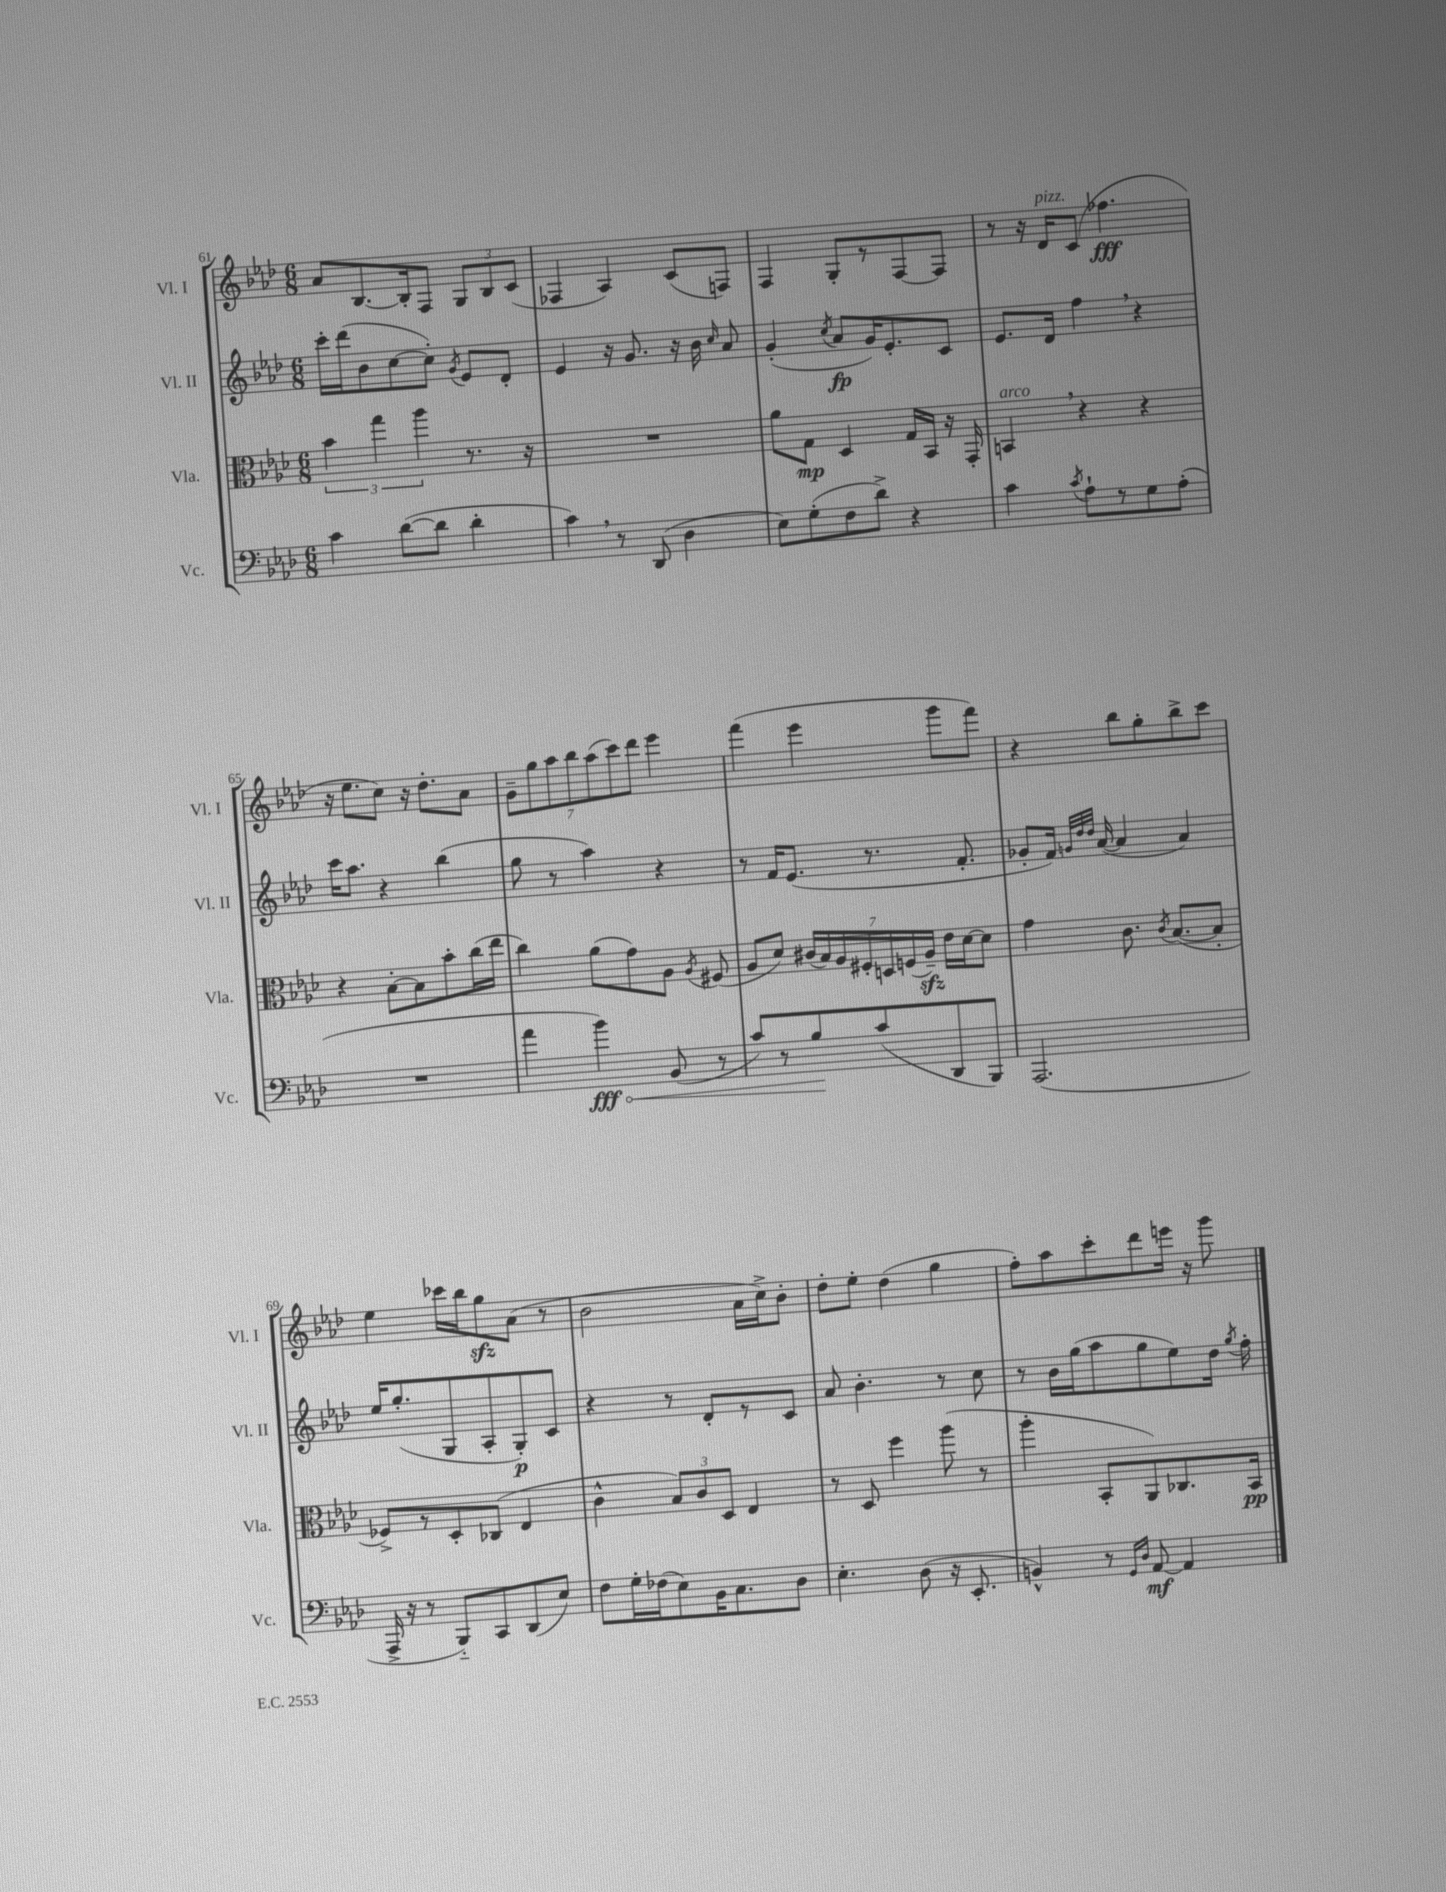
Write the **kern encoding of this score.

**kern	**kern	**kern	**kern
*staff4	*staff3	*staff2	*staff1
*clefF4	*clefC3	*clefG2	*clefG2
*k[b-e-a-d-]	*k[b-e-a-d-]	*k[b-e-a-d-]	*k[b-e-a-d-]
*M6/8	*M6/8	*M6/8	*M6/8
4c	6b-	16ccc'	8a-
.	.	(16ddd-	.
.	.	8b-	[8.B-
.	6gg	.	.
([8d-	.	[8cc	.
.	.	.	16B-']
.	6aa-	.	.
8d-]	.	8cc'])	8F
.	.	8qg	.
4d-'	8.r	8e-	12G
.	.	.	12B-
.	.	8d-'	.
.	.	.	(12c
.	16r	.	.
=	=	=	=
4c)	2.r	4e-	4F-
8r	.	16r	4A-)
.	.	8.g	.
(8DD-	.	.	.
4D-	.	16r	(8c
.	.	16b-	.
.	.	16qqcc	.
.	.	8a-	8F)
=	=	=	=
8E-)	8a-	(4g'	4F
(8G'	8G	.	.
.	.	8qcc	.
8F	4D-	8a-	8G'
8d-^)	.	16g)	8r
.	.	8.e-'	.
4r	16G	.	[8F
.	16BB-	.	.
.	16r	8c	8F]
.	16GG'	.	.
=	=	=	=
4c	4BB	8.e-	8r
.	.	.	16r
.	.	16d-	16d-
8qc	.	.	.
8A-`	4r	4ff	(8c
8r	.	.	4.ff-
8G	4r	4r	.
(8A-'	.	.	.
=	=	=	=
2.r	4r	16ccc	16r
.	.	8.aa-	8.ee-
.	[8B-'	4r	8cc)
.	8B-]	.	16r
.	.	.	8.dd-'
.	8b-'	(4bb-	.
.	(16cc	.	8a-
.	16ee-	.	.
=	=	=	=
4a-	4cc)	8gg	14g~
.	.	.	14gg
.	.	8r	.
.	.	.	14aa-
.	.	.	14bb-
4b-)	(8a-	4aa-)	.
.	.	.	(14aa-
.	.	.	14ccc)
.	8g)	.	.
.	.	.	14ddd-
(8BB-	8A-	4r	4eee-
.	8qA-	.	.
8r	(8F#	.	.
=	=	=	=
8c)	8A-	8r	(4fff
8r	8d-)	16f	.
.	.	(8.e-	.
8B-	(28c#	.	4eee-
.	28B-)	.	.
.	28A-	.	.
.	28F#'	.	.
(8c	.	8.r	.
.	28D	.	.
.	(28F	.	.
.	28A-~)	.	.
8DD-	16e-	.	8ggg
.	[16d-	8.f'	.
8BBB-)	8d-]	.	8fff)
=	=	=	=
(2.AAA-	4g	8g-'	4r
.	.	16f)	.
.	.	32qqg	.
.	.	32qqdd-	.
.	.	32qqdd-	.
.	.	([16a-	.
.	8.c	4a-]	8bb-
.	.	.	8gg'
.	8qc	.	.
.	([8.B-	.	.
.	.	4a-)	8bb-^
.	8B-']	.	8ccc
=	=	=	=
16AAA-^	8F-^)	16ee-	4ee-
16r	.	(8.gg'	.
8r	8r	.	.
8BBB-'~)	8D-'	8G	16ccc-
.	.	.	16bb-
8CC	(8C-	8A-'	8gg
(8DD-	4E-	8G')	(8a-
8E-)	.	8c	8r
=	=	=	=
8F	4c^^	4r	2b-
16G'	.	.	.
(16F-	.	.	.
8E-)	12B-)	8r	.
.	12c	.	.
16BB-	.	8d-'	.
.	12D-	.	.
8.C	.	.	.
.	4E-	8r	16a-
.	.	.	16cc^)
8D-	.	8c	8b-'
=	=	=	=
4.E-'	8r	8a-	8dd-'
.	8D-	4.b-'	8ee-'
.	4ff	.	(4dd-
(8D-	.	.	.
16r	(8aa-	8r	4gg
8.EE-'	.	.	.
.	8r	8cc	.
=	=	=	=
4BB^^)	4aa-'	8r	8ff')
.	.	16b-	8aa-
.	.	(16gg	.
8r	8BB-'	8aa-	8ccc'
16qqGG	.	.	.
16qqD-	.	.	.
[8AA-	8AA-)	8gg	8ddd-
4AA-]	8.C-	8ee-)	16eee
.	.	.	16r
.	.	16dd-	8ggg
.	.	8qgg	.
.	16BB-	16ff'	.
==	==	==	==
*-	*-	*-	*-
